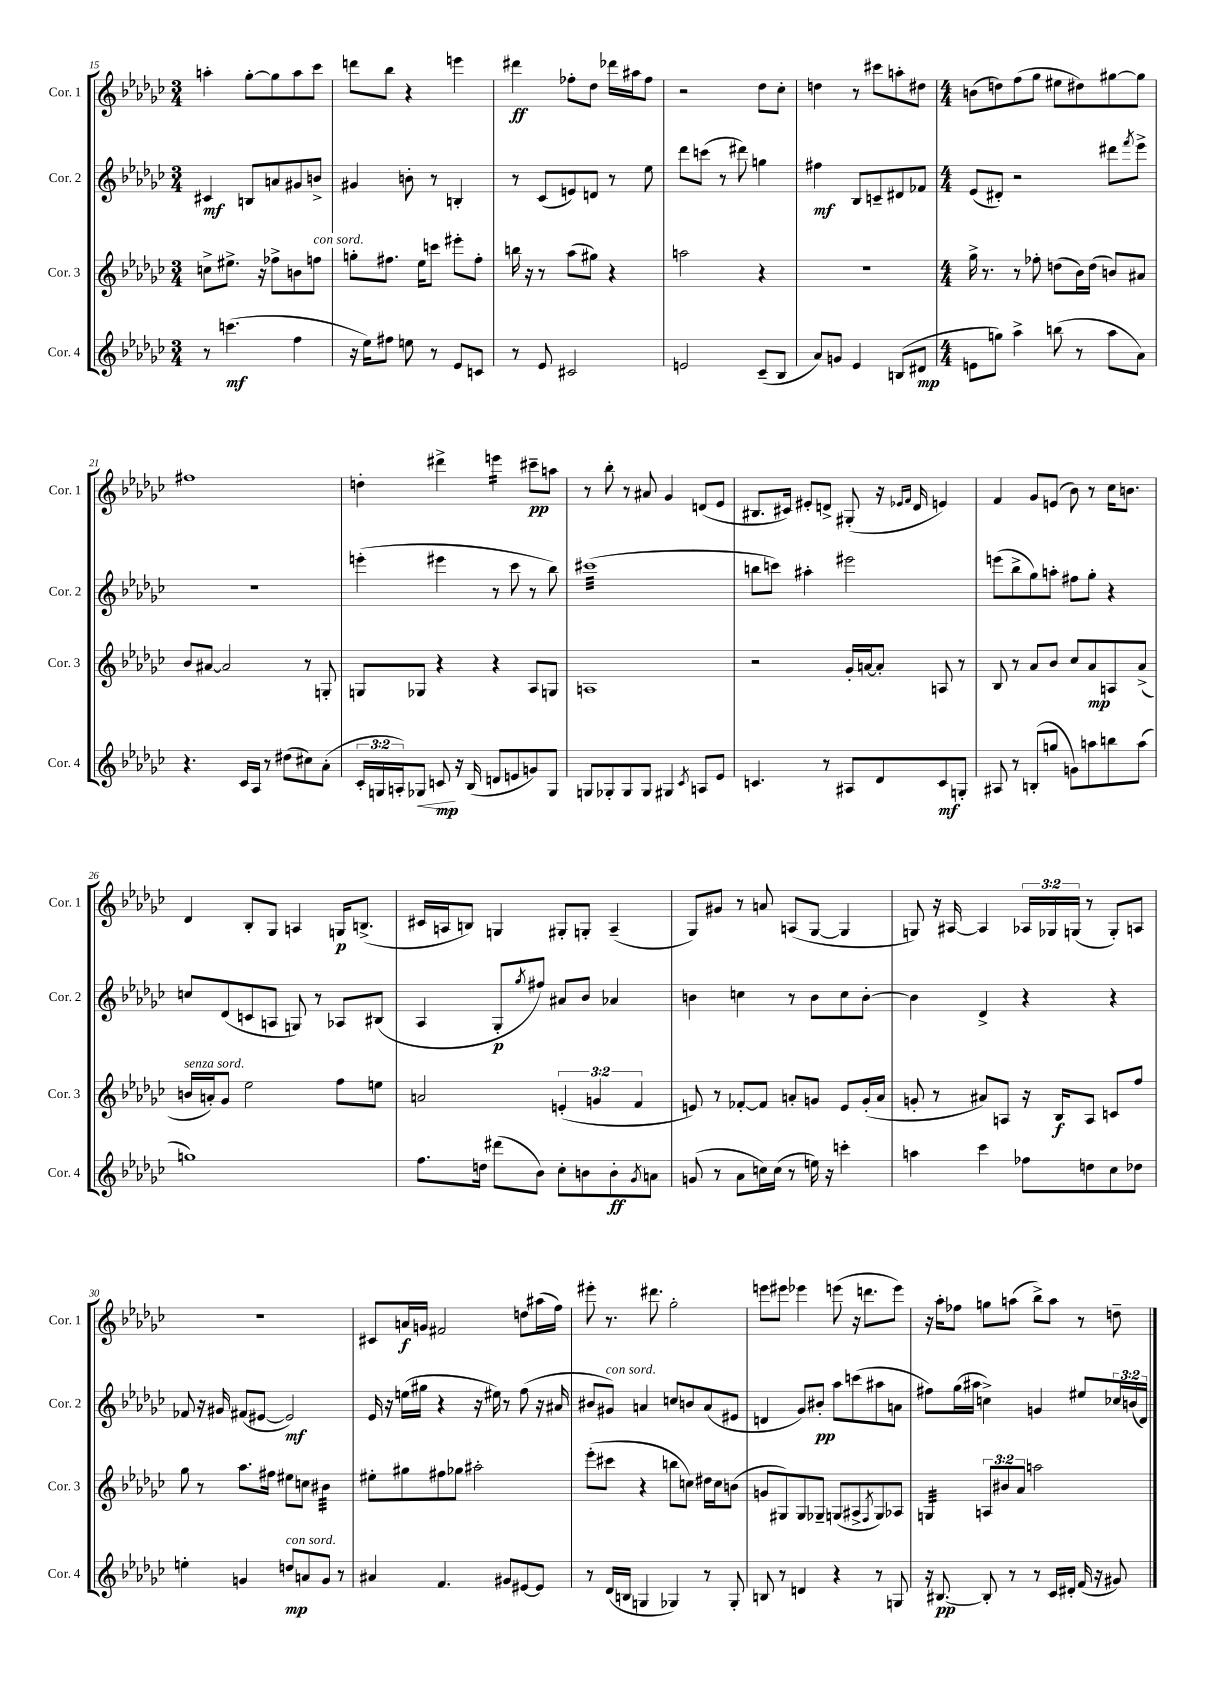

**kern	**kern	**kern	**kern
*staff4	*staff3	*staff2	*staff1
*clefG2	*clefG2	*clefG2	*clefG2
*k[b-e-a-d-g-c-]	*k[b-e-a-d-g-c-]	*k[b-e-a-d-g-c-]	*k[b-e-a-d-g-c-]
*M3/4	*M3/4	*M3/4	*M3/4
8r	8cc^	4c#	4aa'
(4.ccc	8.ee#^	.	.
.	.	8B	[8gg-'
.	16r	.	.
.	8ff-^	8a	8gg-]
4ff	8b	8g#	8aa
.	8ff	8b^	8ccc-
=	=	=	=
16r	8gg'	4g#	8ddd
16ee-)	.	.	.
8ff#	8.ff#	.	8bb-
8ee	.	8b'	4r
.	16ee-	.	.
8r	8ccc	8r	.
8e-	8eee#'	4B'	4eee
8c	8ff#'	.	.
=	=	=	=
8r	16bb	8r	4ddd#
.	16r	.	.
8e-	8r	(8c-	.
2c#	(8aa-	8e)	8ff-'
.	8gg#)	8d	8dd-
.	4r	8r	16ddd-
.	.	.	16aa#
.	.	8ee-	8ff-
=	=	=	=
2e	2aa	8ddd-	2r
.	.	(8ccc	.
.	.	8r	.
.	.	8ddd#)	.
(8c-~	4r	4gg	8dd-
8B-	.	.	8cc-'
=	=	=	=
8a-)	2.r	4ff#	4dd
8g	.	.	.
4e-	.	8B-	8r
.	.	8c~	8ccc#
(8B	.	8d#	8aa'
8d#	.	8f-	8dd#
=	=	=	=
*M4/4	*M4/4	*M4/4	*M4/4
8e	16gg-^	(8e-	(8b
.	8.r	.	.
8gg)	.	8d#')	8dd)
4aa-^	8r	2r	(8ff
.	8ff-'	.	8gg-
(8bb	(8dd	.	8ee#
8r	16b-)	.	8dd#)
.	(16dd	.	.
8aa-	8b)	8ddd#	[8gg#
.	.	8qfff	.
8a-)	8a#	8eee-^	8gg#]
=	=	=	=
4.r	8b-	1r	1ff#
.	[8a#	.	.
.	2a#]	.	.
16c-	.	.	.
16A-	.	.	.
8r	.	.	.
(8dd#	.	.	.
8cc#)	8r	.	.
(8a-'	8G'	.	.
=	=	=	=
24c-'	8G	(4eee'	4dd'
24G	.	.	.
24A')	.	.	.
8G-	8G-	.	.
8c	4r	4eee#	4ddd#^
16r	.	.	.
(16B-	.	.	.
8d	4r	8r	4eee
8e	.	8ccc-	.
8g)	8A-	8r	8ccc#~
8G-	8G	8bb-)	8aa
=	=	=	=
8G	1A	(1ccc#	8r
8G-'	.	.	8bb-'
8G-	.	.	8r
8G-	.	.	8a#
4G#	.	.	4g-
8qc-	.	.	.
8A	.	.	(8d
8e-	.	.	8e-
=	=	=	=
4.c	2r	8bb	8.B#
.	.	8ccc)	.
.	.	.	16c#)
.	.	4aa#'	8e#'
8r	.	.	8d^
8A#	16g-'	2eee#	(8G#'
.	[16a	.	.
8d-	8a']	.	16r
.	.	.	16qqe-
.	.	.	16qqf
.	.	.	16d
8c	8A	.	4e)
8G'	8r	.	.
=	=	=	=
8A#	8B-	(8eee	4f
8r	8r	8bb-^	.
(8B'	8a-	8gg-)	8g-
8gg	8b-	8aa'	(8e
8g)	8cc-	8ff#	8b-)
8aa	8a-	8gg-'	8r
8bb	8A	4r	16cc-
.	.	.	8.b
(8aa	(8a-^	.	.
=	=	=	=
1gg)	16b	8cc	4d-
.	16a')	.	.
.	8g-	(8d-	.
.	2ee-	8c	8B-'
.	.	8A	8G-
.	.	8G)	4A
.	.	8r	.
.	8ff	8A-	16G
.	.	.	(8.B^
.	8ee	(8B#	.
=	=	=	=
8.ff	2a	4A-	16c#
.	.	.	16A
.	.	.	8B)
16dd	.	.	.
(8ddd#	.	8G-'	4G
.	.	8qgg-	.
8b-)	.	8ff#)	.
8cc-'	(6e'	8a#	8G#'
8b	.	8b-	8G'
.	6g	.	.
8b'	.	4a-	(4A~
.	6f	.	.
8qg-	.	.	.
8a	.	.	.
=	=	=	=
(8g	8e)	4b	8G-)
8r	8r	.	8g#
8a-	[8f-'	4cc	8r
16cc)	8f-]	.	8a
(16cc	.	.	.
8r	8a'	8r	(8A
16ee)	8g	8b	[8G-
16r	.	.	.
4ccc'	8e	8cc	4G-]
.	(16g'	[8b'	.
.	16a	.	.
=	=	=	=
4aa	8g'	4b]	8G)
.	8r	.	16r
.	.	.	[16A#
4ccc-	8a#)	4d-^	4A#]
.	8A	.	.
8ff-	16r	4r	24A-
.	.	.	24G-
.	16B-	.	.
.	.	.	(24G
8dd	8A	.	8r
8cc-	8c	4r	8G')
8dd-	8ff	.	8A
=	=	=	=
4ee'	8gg-	8f-	1r
.	8r	16r	.
.	.	16g#	.
4g	8.aa-	(8f#	.
.	.	[8e#	.
.	16ff#	.	.
8dd	8ee#	2e#])	.
8a	8cc	.	.
8g	4b#	.	.
8r	.	.	.
=	=	=	=
4a#	8ee#'	16e-	8c#
.	.	16r	.
.	8gg#	(16ee	16a
.	.	16gg#	16g
4.f	8ff#	4r	2f#
.	8gg-	.	.
.	2aa#'	16r	.
.	.	16ee#)	.
8g#	.	8r	.
[8e#	.	(8ff	8dd
8e#]	.	16r	(16aa#
.	.	16a#	16ff)
=	=	=	=
8r	(8eee-'	8b#	8eee#'
(16d-	8ccc#	8g#)	8.r
16B	.	.	.
4G	4r	4a	.
.	.	.	8.ddd#
4G-)	8bb	8cc	2gg-'
.	8cc)	8b	.
8r	16dd#	(8a	.
.	16cc	.	.
8G-'	(8b	8e#	.
=	=	=	=
8B	8g	4d	8eee
8r	8G#)	.	8eee#
4d	8G#	8g-)	4eee-
.	8G-~	8b#'	.
4r	(8G	8aa-	(8eee
.	8A#^	(8ccc	16r
.	.	.	8.ddd
.	8qF	.	.
8r	8G)	8aa#	.
8G	8A-	8a	8eee)
=	=	=	=
16r	4G	8ff#)	16r
[8.B#	.	.	16aa-'
.	.	(16gg-	8ff-
.	.	16aa#	.
8B#']	12A	4cc^)	8gg
.	12b#	.	.
8r	.	.	(8aa
.	12a-	.	.
8r	2aa	4g	8bb-^)
16c-	.	.	8aa
16d#'	.	.	.
(16f	.	8ee#	8r
16r	.	.	.
8g#)	.	24cc-	8dd~
.	.	(24b	.
.	.	24d-)	.
==	==	==	==
*-	*-	*-	*-
